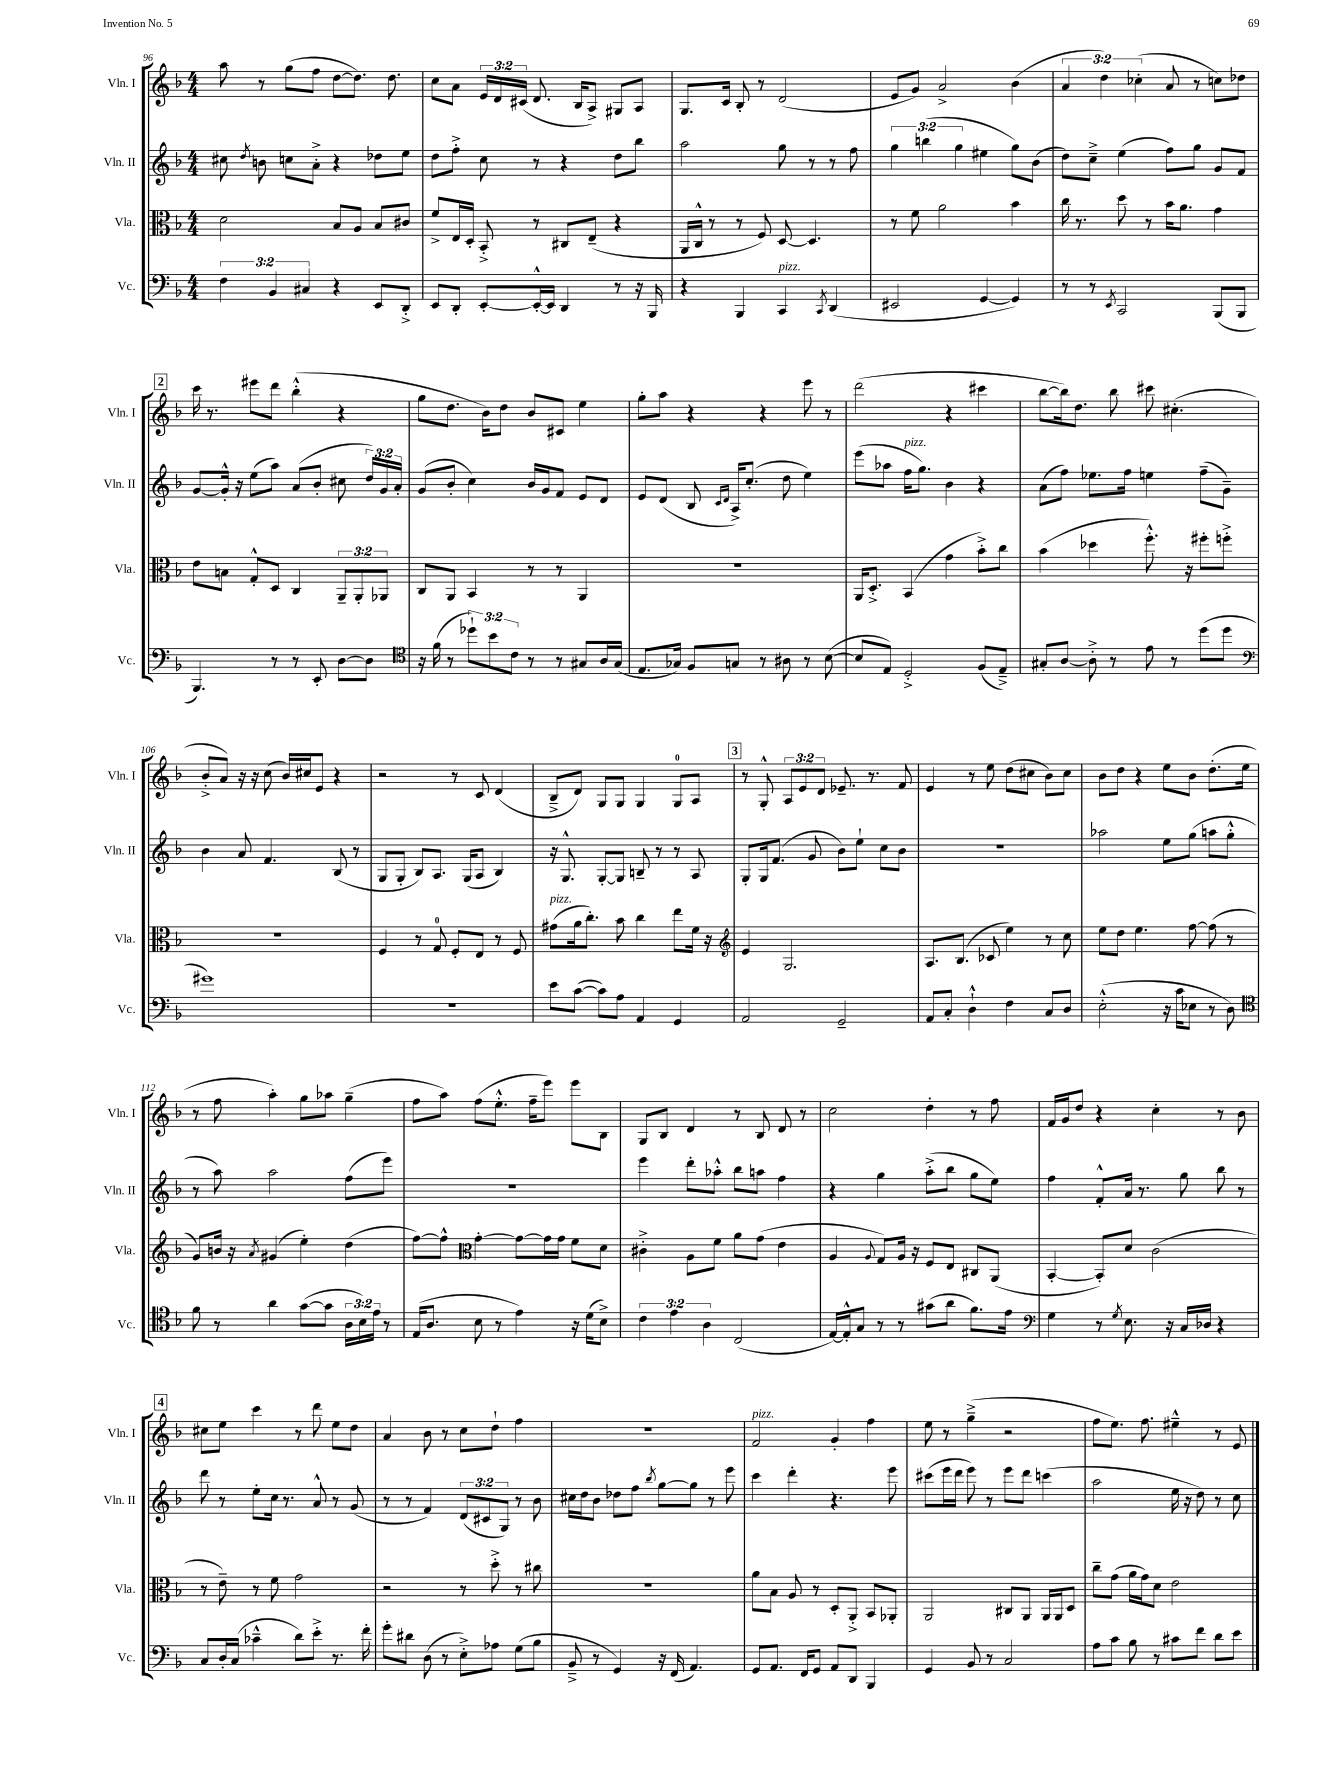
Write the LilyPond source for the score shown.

<<
\new StaffGroup <<
\new Staff = "s0" \with { instrumentName = "Vln. I" shortInstrumentName = "Vln. I" } {
    \clef treble \key f \major \numericTimeSignature \time 4/4 \override Staff.TupletNumber.text = #tuplet-number::calc-fraction-text
    \autoBeamOff a''8 r8 g''8[( f''8] d''8[~ d''8.]) d''8. |
    c''8[ a'8] \tuplet 3/2 { e'16[ d'16 cis'16]( } d'8. bes16[ a8]->) gis8[ a8] |
    g8.[ c'16] bes8-. r8 d'2( |
    e'8[ g'8]) a'2-> bes'4( |
    \tuplet 3/2 { a'4 d''4) ces''4-.( } a'8 r8 c''8[) des''8] |
    \mark \markup { \box "2" } c'''16 r8. eis'''8[ d'''8] bes''4-.-^( r4 |
    g''8[ d''8.] bes'16[) d''8] bes'8[ cis'8] e''4 |
    g''8[-. a''8] r4 r4 e'''8 r8 |
    d'''2( r4 cis'''4 |
    bes''8[~ bes''16) d''8.] bes''8 cis'''8 cis''4.-.( |
    bes'8[-.-> a'8]) r16 r16 c''8( bes'16[) cis''16 e'8] r4 |
    r2 r8 c'8 d'4( |
    bes8[---> d'8]) g8[ g8] g4 g8[-0 a8] |
    \mark \markup { \box "3" } r8 g8-.-^ \tuplet 3/2 { a8[ e'8 d'8] } ees'8.-- r8. f'8 |
    e'4 r8 e''8 d''8[( cis''8] bes'8[) cis''8] |
    bes'8[ d''8] r4 e''8[ bes'8] d''8.[-.( e''16] |
    r8 f''8 a''4-.) g''8[ aes''8] g''4--( |
    f''8[ a''8]) f''8[( e''8.]-.-^ f''16[-- e'''8]) e'''8[ bes8] |
    g8[ bes8] d'4 r8 bes8 d'8 r8 |
    c''2 d''4-. r8 f''8 |
    f'16[ g'16 d''8] r4 c''4-. r8 bes'8 |
    \mark \markup { \box "4" } cis''8[ e''8] c'''4 r8 d'''8 e''8[ d''8] |
    a'4 bes'8 r8 c''8[ d''8]-! f''4 |
    r1 |
    f'2^\markup { \italic "pizz." } g'4-. f''4 |
    e''8 r8 g''4--->( r2 |
    f''8[ e''8.]) f''8. eis''4---^ r8 e'8 \bar "|." |
}
\new Staff = "s1" \with { instrumentName = "Vln. II" shortInstrumentName = "Vln. II" } {
    \clef treble \key f \major \numericTimeSignature \time 4/4 \override Staff.TupletNumber.text = #tuplet-number::calc-fraction-text
    \autoBeamOff cis''8 \acciaccatura { d''8 } b'8 c''8[ a'8]-.-> r4 des''8[ e''8] |
    d''8[ f''8]-.-> c''8 r8 r4 d''8[ bes''8] |
    a''2 g''8 r8 r8 f''8 |
    \tuplet 3/2 { g''4 b''4( g''4 } eis''4 g''8[) bes'8]( |
    d''8[) c''8]---> e''4( f''8[) g''8] g'8[ f'8] |
    \mark \markup { \box "2" } g'8[~ g'16]-.-^ r16 e''8[( a''8]) a'8[( bes'8]-. cis''8 \tuplet 3/2 { d''16[) g'16 a'16]-. } |
    g'8[( bes'8]-. c''4) bes'16[ g'16 f'8] e'8[ d'8] |
    e'8[ d'8]( bes8 \grace { c'16[ d'16] } a16[->) c''8.]-.( d''8 e''4) |
    e'''8[( aes''8] f''16[^\markup { \italic "pizz." } g''8.]) bes'4 r4 |
    a'8[( f''8]) ees''8.[ f''16] e''4 f''8[--( g'8]--) |
    bes'4 a'8 f'4. bes8( r8 |
    g8[ g8]-. bes8[) a8.] g16[( a8] bes4) |
    r16 g8.-^ g8[~-. g8] b8-- r8 r8 a8 |
    \mark \markup { \box "3" } g8[-. g16 f'8.]( g'8 bes'8[) e''8]-! c''8[ bes'8] |
    R1 |
    aes''2 e''8[ g''8]( a''8[ g''8]-.-^ |
    r8 a''8) a''2 f''8[( e'''8]) |
    R1 |
    e'''4 d'''8[-. aes''8]-.-^ bes''8[ a''8] f''4 |
    r4 g''4 a''8[-.->( bes''8] g''8[ e''8]) |
    f''4 f'8[-.-^ a'16] r8. g''8 bes''8 r8 |
    \mark \markup { \box "4" } d'''8 r8 e''8[-. c''16] r8. a'8-^ r8 g'8( |
    r8 r8 f'4) \tuplet 3/2 { d'8[( cis'8 g8]) } r8 bes'8 |
    cis''16[ d''16 bes'8] des''8[ f''8] \acciaccatura { bes''8 } g''8[~ g''8] r8 e'''8 |
    c'''4 d'''4-. r4. e'''8 |
    cis'''8[( e'''16 d'''16] e'''8) r8 e'''8[ d'''8] c'''4( |
    a''2 e''16 r16 d''8) r8 c''8 \bar "|." |
}
\new Staff = "s2" \with { instrumentName = "Vla." shortInstrumentName = "Vla." } {
    \clef alto \key f \major \numericTimeSignature \time 4/4 \override Staff.TupletNumber.text = #tuplet-number::calc-fraction-text
    \autoBeamOff d'2 bes8[ a8] bes8[ cis'8] |
    f'8[-> e16 d16]-. bes,8-.-> r8 cis8[ e8]--( r4 |
    a,16[ c16]-^ r8 r8 f8) d8~ d4. |
    r8 f'8 a'2 bes'4 |
    c''16 r8. d''8 r8 bes'16[ a'8.] g'4 |
    \mark \markup { \box "2" } e'8[ b8] g8[-.-^ d8] c4 \tuplet 3/2 { a,8[-- a,8-. aes,8] } |
    c8[ a,8] bes,4 r8 r8 a,4 |
    R1 |
    a,16[ d8.]-.-> bes,4( g'4 bes'8[-.->) c''8] |
    bes'4( des''4 f''8.-.-^) r16 fis''8[-. f''8]-.-> |
    r1 |
    f4 r8 g8-0 f8[-. e8] r8 f8 |
    gis'8[^\markup { \italic "pizz." }( a'16 c''8.]-.) bes'8 c''4 e''8[ f'16] r16 |
    \mark \markup { \box "3" } \clef treble e'4 g2. |
    a8.[ bes8.]( ces'8 e''4) r8 c''8 |
    e''8[ d''8] e''4. f''8~ f''8( r8 |
    g'8[) b'16] r16 \acciaccatura { a'8 } gis'4( e''4-.) d''4( |
    f''8[~) f''8]-^ \clef alto g'4~-. g'8[~ g'16 g'16] f'8[ d'8] |
    cis'4-.-> a8[ f'8] a'8[ g'8]( e'4 |
    a4 \appoggiatura { a8 } g8[) a16] r16 f8[ e8] cis8[ a,8]( |
    bes,4~-. bes,8[-.) d'8] c'2( |
    \mark \markup { \box "4" } r8 e'8--) r8 f'8 g'2 |
    r2 r8 d''8-.-> r8 cis''8 |
    r1 |
    a'8[ bes8] a8 r8 d8[-. a,8]-.-> bes,8[ aes,8]-. |
    a,2 cis8[ a,8] a,16[ a,16 d8] |
    c''8[-- g'8]( a'16[ g'16) d'8] e'2 \bar "|." |
}
\new Staff = "s3" \with { instrumentName = "Vc." shortInstrumentName = "Vc." } {
    \clef bass \key f \major \numericTimeSignature \time 4/4 \override Staff.TupletNumber.text = #tuplet-number::calc-fraction-text
    \autoBeamOff \tuplet 3/2 { f4 bes,4 cis4 } r4 e,8[ d,8]-.-> |
    e,8[ d,8]-. e,8[~-. e,16~-.-^ e,16] d,4 r8 r16 bes,,16 |
    r4 bes,,4 c,4^\markup { \italic "pizz." } \acciaccatura { c,8 } d,4( |
    eis,2 g,4~ g,4) |
    r8 r8 \acciaccatura { e,8 } c,2 bes,,8[( bes,,8] |
    \mark \markup { \box "2" } bes,,4.) r8 r8 e,8-. d8[~ d8] |
    \clef tenor r16 f'16( r8 \tuplet 3/2 { des''8[-!) bes'8 c'8] } r8 r8 gis8[ a16 gis16]( |
    e8.[ ges16]) f8[ g8] r8 ais8 r8 bes8~( |
    bes8[ e8]) d2-.-> f8[( e8]--->) |
    gis8[-. a8]~ a8-.-> r8 e'8 r8 d''8[( d''8] |
    \clef bass gis'1) |
    R1 |
    e'8[ c'8]~( c'8[) a8] a,4 g,4 |
    \mark \markup { \box "3" } a,2 g,2-- |
    a,8[ c8]-. d4-!-^ f4 c8[ d8] |
    e2-.-^( r16 c'16[ ees8] r8 d8) |
    \clef tenor f'8 r8 a'4 g'8[~( g'8] \tuplet 3/2 { a16[ bes16) e'16] } r8 |
    e16[( a8.] bes8 r8 e'4) r16 d'16[( bes8]->) |
    \tuplet 3/2 { c'4 e'4 a4 } c2( |
    e16[~) e16-.-^ g8] r8 r8 gis'8[( a'8] f'8.[) e'16] |
    \clef bass g4 r8 \acciaccatura { g8 } e8. r16 c16[ des16] r4 |
    \mark \markup { \box "4" } c8[ d16-. c16]( ces'4---^ d'8[) e'8]-.-> r8. f'16-. |
    g'8[-. dis'8] d8( r8 e8[-.->) aes8] g8[( bes8] |
    bes,8---> r8 g,4) r16 f,16( a,4.) |
    g,8[ a,8.] f,16[ g,8] a,8[ d,8] bes,,4 |
    g,4 bes,8 r8 c2 |
    a8[ c'8] bes8 r8 cis'8[ f'8] d'8[ e'8] \bar "|." |
}
>>
>>
\layout { \context { \Score currentBarNumber = #96 } }
